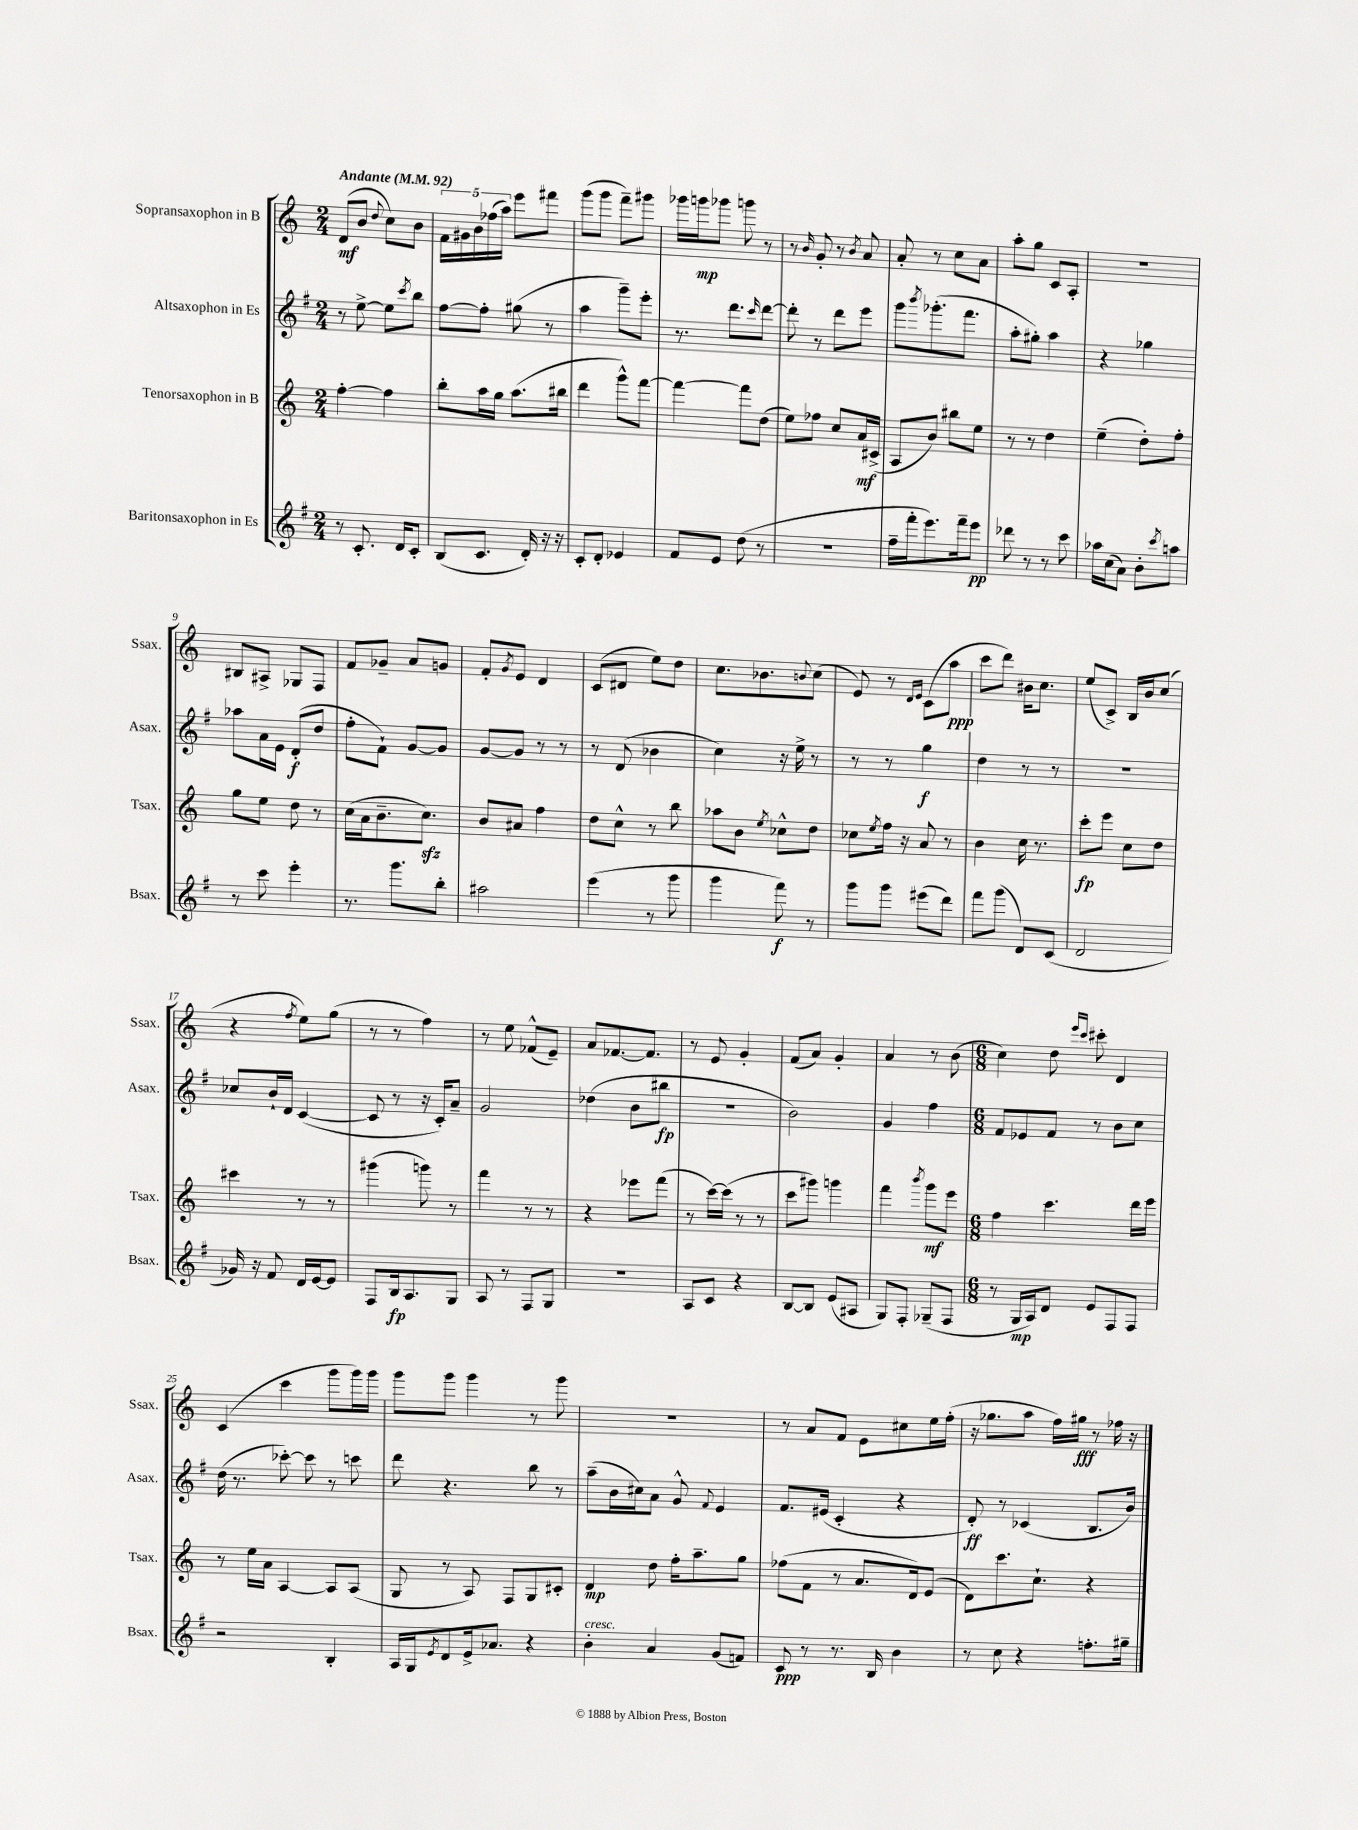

**kern	**kern	**kern	**kern
*staff4	*staff3	*staff2	*staff1
*clefG2	*clefG2	*clefG2	*clefG2
*k[f#]	*k[]	*k[f#]	*k[]
*M2/4	*M2/4	*M2/4	*M2/4
*MM92	*MM92	*MM92	*MM92
8r	[4ff'	8r	(8d
8.c'	.	[8ee^	8b
.	.	.	8qqdd
.	4ff]	8ee]	8cc)
16d	.	.	.
.	.	8qccc	.
8c'	.	8bb	8b
=	=	=	=
(8B	8bb'	[8ff#	20f
.	.	.	20g#
.	.	.	20b
8.c	16aa	8ff#']	.
.	.	.	(20ff-
.	16gg	.	.
.	.	.	20aa)
.	(8.aa	(8gg#	8eee
16d')	.	.	.
16r	.	8r	8fff#
16r	16bb#	.	.
=	=	=	=
8c'	4ddd	4aa	(8ggg
8d'	.	.	8ggg
4e-	8ggg^^)	8ggg~)	8fff~)
.	[8fff	8eee'	8ggg#
=	=	=	=
8f#	4fff_	8.r	16ggg-
.	.	.	16ggg
8e	.	.	8ggg-
.	.	8.ddd	.
(8dd	8fff]	.	8ggg
.	.	16qqccc	.
8r	(8dd	[8ddd	8r
=	=	=	=
2r	8ee)	8ddd']	8r
.	.	.	16qqb
.	8ff-	8r	8g'
.	8cc	8ddd	8r
.	.	.	8qb
.	16a	8eee	8a
.	(16c#^	.	.
=	=	=	=
16ff#~	8A	8ggg	8a'
16fff#'	.	.	.
.	.	8qbbb	.
8.eee)	8b)	(8.ggg-'	8r
.	8bb#	.	8cc
16fff#~	.	8.fff#	.
8eee	8ee	.	8a
=	=	=	=
8ddd-	8r	8aa'	8aa'
8r	8r	8gg#')	8gg
8r	4dd	4aa	8c
8ccc	.	.	8A'
=	=	=	=
16aa-	(4ee~	4r	2r
(16cc	.	.	.
8a)	.	.	.
8b'	8dd')	4gg-	.
8qccc	.	.	.
8aa	8ff'	.	.
=	=	=	=
8r	8gg	8aa-	8B#
8ccc	8ee	16a	8A#^
.	.	16e	.
4eee'	8dd	(8d'	8G-
.	8r	8dd	8F
=	=	=	=
8.r	(16cc	8ff#'	8f
.	16a	.	.
.	8.b~	8f#`)	8g-~
8.ggg	.	.	.
.	.	[8g	8a
.	8.cc)	.	.
8bb'	.	8g]	8g
=	=	=	=
2aa#	8b	[8g	8f'
.	.	.	8qg
.	8a#	8g]	8e
.	4ff	8r	4d
.	.	8r	.
=	=	=	=
(4eee	8dd	8r	(8c
.	8cc^^	(8d	8d#
8r	8r	4b-	8ee)
8ggg	8bb	.	8dd
=	=	=	=
4ggg	8aa-	4cc)	8.cc
.	8b	.	.
.	.	.	8.b-
.	8qee	.	.
8fff#)	8cc-^^	16r	.
.	.	16ee^	.
.	.	.	8qqb
8r	8dd	8r	(8cc
=	=	=	=
8ggg	8cc-	8r	8e)
.	8qee	.	.
8ggg	16ff	8r	8r
.	16r	.	.
.	.	.	16qqd
.	.	.	16qqe
(8eee#	8a	4gg	(8c
8ddd)	8r	.	8aa
=	=	=	=
8fff#	4b	4dd	8ccc
(8ggg	.	.	8ddd)
8d)	16cc	8r	16b#
.	8.r	.	8.cc
(8c	.	8r	.
=	=	=	=
2d	8ccc'	2r	(8ee
.	8eee	.	8c^)
.	8cc	.	16B
.	.	.	16b
.	8dd	.	(8cc
=	=	=	=
16g-)	4ccc#	8cc-	4r
16r	.	.	.
8f#	.	16b`	.
.	.	16d	.
.	.	.	8qff
16d	8r	([4c	8ee)
[16e	.	.	.
8e]	8r	.	(8gg
=	=	=	=
8F#	(4ggg#	8c]	8r
16B	.	8r	8r
8.A	.	.	.
.	8ggg)	16r	4ff)
.	.	16c')	.
8G	8r	8a~	.
=	=	=	=
8A	4fff	2g	8r
8r	.	.	8ee
8F#	8r	.	(8f-^^
8G	8r	.	8e~)
=	=	=	=
2r	4r	(4dd-	8a
.	.	.	[8.f-
.	8eee-	8b	.
.	.	.	8.f-]
.	(8fff	8bb#	.
=	=	=	=
8A	8r	2r	8r
8c	[16ccc)	.	8e
.	(16ccc]	.	.
4r	8r	.	4g'
.	8r	.	.
=	=	=	=
[8B	8ccc	2b)	(8f
8B]	8ggg#)	.	8a)
(8e	4ggg	.	4g'
8A#	.	.	.
=	=	=	=
8G)	4fff	4g	4a
8F#'	.	.	.
.	8qbbb	.	.
(8G-~	8ggg	4ff#	8r
8F#	8eee	.	(8b
=	=	=	=
*M6/8	*M6/8	*M6/8	*M6/8
8r	4ff	8f#	4cc)
16G	.	8e-	.
16A)	.	.	.
8d	4.ccc	8f#	8dd
.	.	.	16qqeee
.	.	.	16qqccc
8e	.	8r	8ccc#'
8F#	.	8b	4d
8F#	16ddd	8cc	.
.	16eee	.	.
=	=	=	=
2r	8r	(16dd	(4c
.	.	8.r	.
.	16ee	.	.
.	16a	.	.
.	[4A	[8ccc-')	4ccc
.	.	8ccc-]	.
4B'	8A]	8r	8ggg
.	(8A	8ccc	16ggg)
.	.	.	16ggg
=	=	=	=
16A	8G	8ddd	8ggg
16G	.	.	.
8qe	.	.	.
8d	8r	4.r	8ggg
16e^	8A)	.	4ggg
8.a-	.	.	.
.	8F	.	.
4r	8G	8bb	8r
.	8c#'	8r	8ggg
=	=	=	=
4b'	4d	(8aa~	2.r
.	.	16b	.
.	.	16cc#)	.
4a	8dd	8a	.
.	16ff'	8g^^	.
.	8.aa~	.	.
.	.	8qqf#	.
(8g	.	4e	.
8f)	8gg	.	.
=	=	=	=
8c	(8ff-	8.f#	8r
8r	8f	.	8a
.	.	(16e#	.
8.r	8r	4c'	8f
.	8.a	.	8e
16B	.	.	.
4b	.	4r	8cc#
.	16d)	.	.
.	(8e	.	16ee
.	.	.	(16ff'
=	=	=	=
8r	8d)	8d')	16r
.	.	.	8.gg-
8cc	8.ccc	8r	.
4r	.	(4c-	8aa
.	8.cc`	.	.
.	.	.	16ff)
.	.	.	16gg#
8.ff'	4r	8.B	8r
.	.	.	16ff-
16gg#~	.	16b)	16r
==	==	==	==
*-	*-	*-	*-
